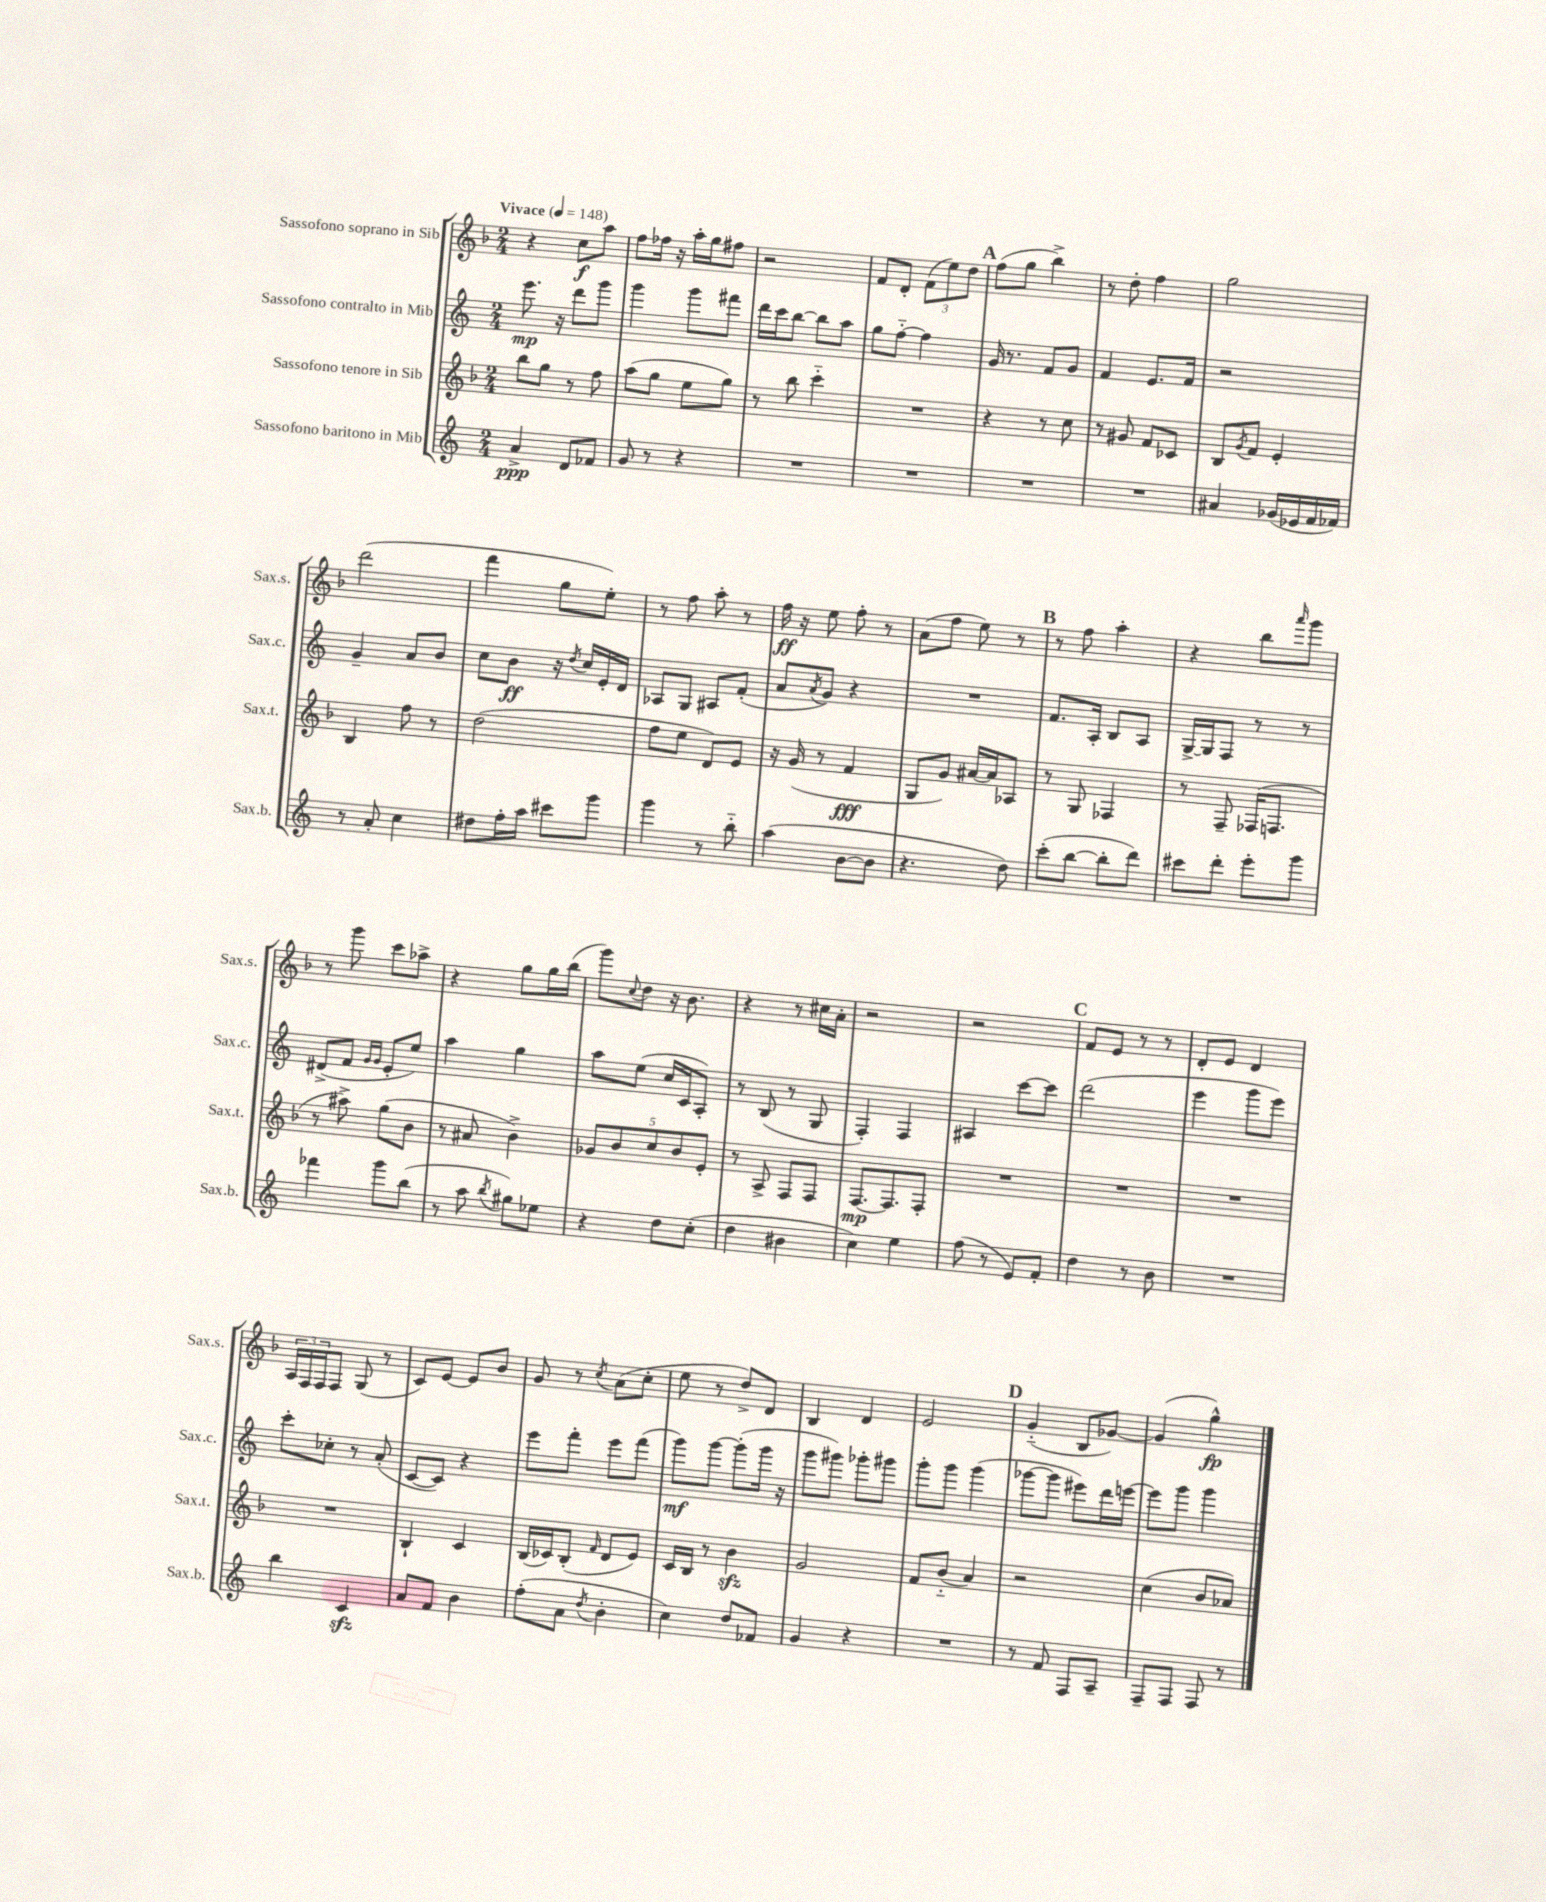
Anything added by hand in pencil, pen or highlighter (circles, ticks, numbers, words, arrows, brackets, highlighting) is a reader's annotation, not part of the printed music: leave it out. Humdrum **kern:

**kern	**dynam	**kern	**dynam	**kern	**dynam	**kern	**dynam
*part4	*part4	*part3	*part3	*part2	*part2	*part1	*part1
*staff4	*staff4	*staff3	*staff3	*staff2	*staff2	*staff1	*staff1
*I"Sassofono baritono in Mib	*	*I"Sassofono tenore in Sib	*	*I"Sassofono contralto in Mib	*	*I"Sassofono soprano in Sib	*
*I'Sax.b.	*	*I'Sax.t.	*	*I'Sax.c.	*	*I'Sax.s.	*
*clefG2	*	*clefG2	*	*clefG2	*	*clefG2	*
*k[]	*	*k[b-]	*	*k[]	*	*k[b-]	*
*M2/4	*	*M2/4	*	*M2/4	*	*M2/4	*
*MM148	*	*MM148	*	*MM148	*	*MM148	*
=1	=1	=1	=1	=1	=1	=1	=1
!	!	!	!	!	!	!LO:TX:a:B:t=Vivace	!
4a^/	ppp	8bb-\L	.	8.eee\	mp	4r	.
.	.	8gg\J	.	.	.	.	.
.	.	.	.	16r	.	.	.
8d/L	.	8r	.	8ddd\L	.	8cc\L	f
8f-X/J	.	8ff\	.	8ggg\J	.	8aa\J	.
=2	=2	=2	=2	=2	=2	=2	=2
8g/	.	(8aa\L	.	4ggg\	.	8ff\L	.
8r	.	8gg\J	.	.	.	16ff-X\Jk	.
.	.	.	.	.	.	16r	.
4r	.	8ee\L	.	8ggg\L	.	16aa'\LL	.
.	.	.	.	.	.	16gg\J	.
.	.	8gg\J)	.	8fff#X\J	.	8ff#X\J	.
=3	=3	=3	=3	=3	=3	=3	=3
2r	.	8r	.	16ddd\LL	.	2r	.
.	.	.	.	16ccc\J	.	.	.
.	.	8bb-\	.	[8bb\J	.	.	.
.	.	4ccc\	.	8bb\L]	.	.	.
.	.	.	.	8aa\J	.	.	.
=4	=4	=4	=4	=4	=4	=4	=4
2r	.	2r	.	8gg\L	.	8f/L	.
.	.	.	.	[8ff\J	.	8d'/J	.
.	.	.	.	4ff\]	.	(12f\L	.
.	.	.	.	.	.	12ee\)	.
.	.	.	.	.	.	12dd\J	.
!!LO:REH:place=s1:t=A
=5	=5	=5	=5	=5	=5	=5	=5
2r	.	4r	.	16g/	.	(8ff\L	.
.	.	.	.	8.r	.	.	.
.	.	.	.	.	.	8gg\J	.
.	.	8r	.	8f/L	.	4bb-^\)	.
.	.	8cc\	.	8g/J	.	.	.
=6	=6	=6	=6	=6	=6	=6	=6
2r	.	8r	.	4f/	.	8r	.
.	.	8g#X/	.	.	.	8dd'\	.
.	.	8f/L	.	8.e/L	.	4ff\	.
.	.	8c-X/J	.	.	.	.	.
.	.	.	.	16f/Jk	.	.	.
=7	=7	=7	=7	=7	=7	=7	=7
4a#X/	.	8B-/L	.	2r	.	2gg\	.
.	.	8qg/	.	.	.	.	.
.	.	8f/J	.	.	.	.	.
(16g-X/LL	.	4e'/	.	.	.	.	.
16e-X/	.	.	.	.	.	.	.
16f/	.	.	.	.	.	.	.
16f-X/JJ)	.	.	.	.	.	.	.
!!LO:LB:g=z
=8	=8	=8	=8	=8	=8	=8	=8
8r	.	4B-/	.	4g~/	.	(2ddd\	.
8a'/	.	.	.	.	.	.	.
4cc\	.	8ff\	.	8a/L	.	.	.
.	.	8r	.	8b/J	.	.	.
=9	=9	=9	=9	=9	=9	=9	=9
8dd#X\L	.	(2dd\	.	8cc\L	.	4fff\	.
16ff'\L	.	.	.	8b\J	ff	.	.
16aa\JJ	.	.	.	.	.	.	.
8ccc#X\L	.	.	.	16r	.	8gg\L	.
.	.	.	.	8qdd/	.	.	.
.	.	.	.	16cc/LL	.	.	.
8ggg\J	.	.	.	16e'/	.	8ee'\J)	.
.	.	.	.	16d/JJ	.	.	.
=10	=10	=10	=10	=10	=10	=10	=10
4ggg\	.	8ff\L	.	8A-X/L	.	8r	.
.	.	8ee\J	.	8G/J	.	8ff\	.
8r	.	8d/L)	.	8A#X/L	.	8aa'\	.
8bb\	.	8e/J	.	(8f'/J	.	8r	.
=11	=11	=11	=11	=11	=11	=11	=11
(4aa\	.	16r	.	8a/L	.	16ff\	ff
.	.	(16g/	.	.	.	16r	.
.	.	.	.	8qa/	.	.	.
.	.	8r	.	8g/J)	.	8ee\	.
[8b\L	.	4f/	fff	4r	.	8ff'\	.
8b\J]	.	.	.	.	.	8r	.
=12	=12	=12	=12	=12	=12	=12	=12
4.r	.	8G/L	.	2r	.	(8a\L	.
.	.	8g/J)	.	.	.	8ff\J	.
.	.	[16a#X/LL	.	.	.	8ee\)	.
.	.	16a#/J]	.	.	.	.	.
8dd\)	.	8A-X/J	.	.	.	8r	.
!!LO:REH:place=s1:t=B
=13	=13	=13	=13	=13	=13	=13	=13
(8ccc'\L	.	8r	.	8.f/L	.	8r	.
[8bb\J	.	8G/	.	.	.	8ff\	.
.	.	.	.	16A'/Jk	.	.	.
8bb'\L]	.	4F-X/	.	8B/L	.	4aa'\	.
8ddd\J)	.	.	.	8A/J	.	.	.
=14	=14	=14	=14	=14	=14	=14	=14
8ccc#X\L	.	8r	.	[16G^/LL	.	4r	.
.	.	.	.	16G/J]	.	.	.
8ddd'\J	.	8F~/	.	8F/J	.	.	.
8eee'\L	.	(16F-X/KL	.	8r	.	8bb-\L	.
.	.	8.Fn/J	.	.	.	.	.
.	.	.	.	.	.	16qqaaa/	.
8ggg\J	.	.	.	8r	.	8ggg\J	.
!!LO:LB:g=z
=15	=15	=15	=15	=15	=15	=15	=15
4fff-X\	.	8r	.	(8d#X^/L	.	8r	.
.	.	8aa#X^\)	.	8f/J	.	8ggg\	.
.	.	.	.	16qqg/LL	.	.	.
.	.	.	.	16qqg/JJ	.	.	.
8ggg\L	.	(8gg\L	.	8e'/L	.	8ccc\L	.
(8bb\J	.	8b-\J	.	8ee/J)	.	8aa-X^\J	.
=16	=16	=16	=16	=16	=16	=16	=16
8r	.	8r	.	4aa\	.	4r	.
8aa\	.	8a#X/	.	.	.	.	.
8qbb/	.	.	.	.	.	.	.
8gg#X\L)	.	4b-^\)	.	4gg\	.	8gg\L	.
8ee-X\J	.	.	.	.	.	16gg\L	.
.	.	.	.	.	.	(16bb-\JJ	.
=17	=17	=17	=17	=17	=17	=17	=17
4r	.	10g-X/L	.	8aa\L	.	8ggg\L)	.
.	.	10b-/	.	.	.	.	.
.	.	.	.	.	.	8qqcc/	.
.	.	.	.	(8ee\J	.	8dd\J	.
.	.	10cc/	.	.	.	.	.
8dd\L	.	.	.	16cc/LL	.	16r	.
.	.	10b-/	.	.	.	.	.
.	.	.	.	16c/J	.	8.b-\	.
(8cc'\J	.	.	.	8A'/J)	.	.	.
.	.	10e'/J	.	.	.	.	.
=18	=18	=18	=18	=18	=18	=18	=18
4dd\	.	8r	.	8r	.	4r	.
.	.	8A^/	.	(8B/	.	.	.
4b#X\	.	8F/L	.	8r	.	8r	.
.	.	8F/J	.	8G/	.	16cc#X\LL	.
.	.	.	.	.	.	16a'\JJ	.
=19	=19	=19	=19	=19	=19	=19	=19
4cc\)	.	[8.F/L	mp	4F'/)	.	2r	.
.	.	8.F/]	.	.	.	.	.
4ee\	.	.	.	4F/	.	.	.
.	.	8F'/J	.	.	.	.	.
=20	=20	=20	=20	=20	=20	=20	=20
(8ff\	.	2r	.	4A#X/	.	2r	.
8r	.	.	.	.	.	.	.
8e/L)	.	.	.	[8ccc\L	.	.	.
8f'/J	.	.	.	8ccc\J]	.	.	.
!!LO:REH:place=s1:t=C
=21	=21	=21	=21	=21	=21	=21	=21
4dd\	.	2r	.	(2ddd\	.	8f/L	.
.	.	.	.	.	.	8e/J	.
8r	.	.	.	.	.	8r	.
8b\	.	.	.	.	.	8r	.
=22	=22	=22	=22	=22	=22	=22	=22
2r	.	2r	.	4eee\	.	8d'/L	.
.	.	.	.	.	.	8e/J	.
.	.	.	.	8ggg\L	.	4d/	.
.	.	.	.	8eee\J)	.	.	.
!!LO:LB:g=z
=23	=23	=23	=23	=23	=23	=23	=23
4bb\	.	2r	.	8ccc'\L	.	24A/LL	.
.	.	.	.	.	.	24F/	.
.	.	.	.	.	.	24F/J	.
.	.	.	.	8cc-X'\J	.	8F/J	.
4czz/	.	.	.	8r	.	(8G/	.
.	.	.	.	(8a'/	.	8r	.
=24	=24	=24	=24	=24	=24	=24	=24
8a/L	.	4B-`/	.	[8c/L	.	8c/L)	.
8f/J	.	.	.	8c/J])	.	[8e/J	.
4b\	.	4c/	.	4r	.	8e/L]	.
.	.	.	.	.	.	8b-/J	.
=25	=25	=25	=25	=25	=25	=25	=25
(8ff'\L	.	(16B-/LL	.	8eee\L	.	8g/	.
.	.	16c-X/J)	.	.	.	.	.
8a\J	.	(8B-'/J	.	8fff'\J	.	8r	.
8qdd/	.	16qqf/	.	.	.	8qcc/	.
4b'\	.	8d/L	.	8eee\L	.	(8a\L	.
.	.	8e/J)	.	(8fff\J	.	8cc'\J	.
=26	=26	=26	=26	=26	=26	=26	=26
4cc\)	.	16c/LL	.	8ggg\L)	mf	8ee\	.
.	.	16B-/JJ	.	.	.	.	.
.	.	8r	.	[8ggg\J	.	8r	.
8dd/L	.	4b-zz\	.	(8ggg'\L]	.	8dd^/L)	.
8f-X/J	.	.	.	16ggg\Jk	.	8d/J	.
.	.	.	.	16r	.	.	.
=27	=27	=27	=27	=27	=27	=27	=27
4g/	.	2g/	.	8ggg\L	.	4B-/	.
.	.	.	.	8ggg#X\J)	.	.	.
4r	.	.	.	8ggg-X'\L	.	4d/	.
.	.	.	.	8ggg#X\J	.	.	.
=28	=28	=28	=28	=28	=28	=28	=28
2r	.	8f/L	.	8ggg'\L	.	2e/	.
.	.	(8b-/J	.	8ggg\J	.	.	.
.	.	4a/)	.	(4ggg\	.	.	.
!!LO:REH:place=s1:t=D
=29	=29	=29	=29	=29	=29	=29	=29
8r	.	2r	.	[8ggg-X\L	.	(4g/	.
8f/	.	.	.	8ggg-\J]	.	.	.
8F/L	.	.	.	8eee#X\L)	.	8B-/L	.
8A~/J	.	.	.	16ddd\L	.	[8g-X/J)	.
.	.	.	.	[16eeen\JJ	.	.	.
=30	=30	=30	=30	=30	=30	=30	=30
8F~/L	.	(4cc\	.	8eee\L]	.	(4g-/]	.
8F/J	.	.	.	8ggg\J	.	.	.
8F/	.	8b-/L	.	4ggg\	.	4gg^^\)	fp
8r	.	8a-X/J)	.	.	.	.	.
==	==	==	==	==	==	==	==
*-	*-	*-	*-	*-	*-	*-	*-
